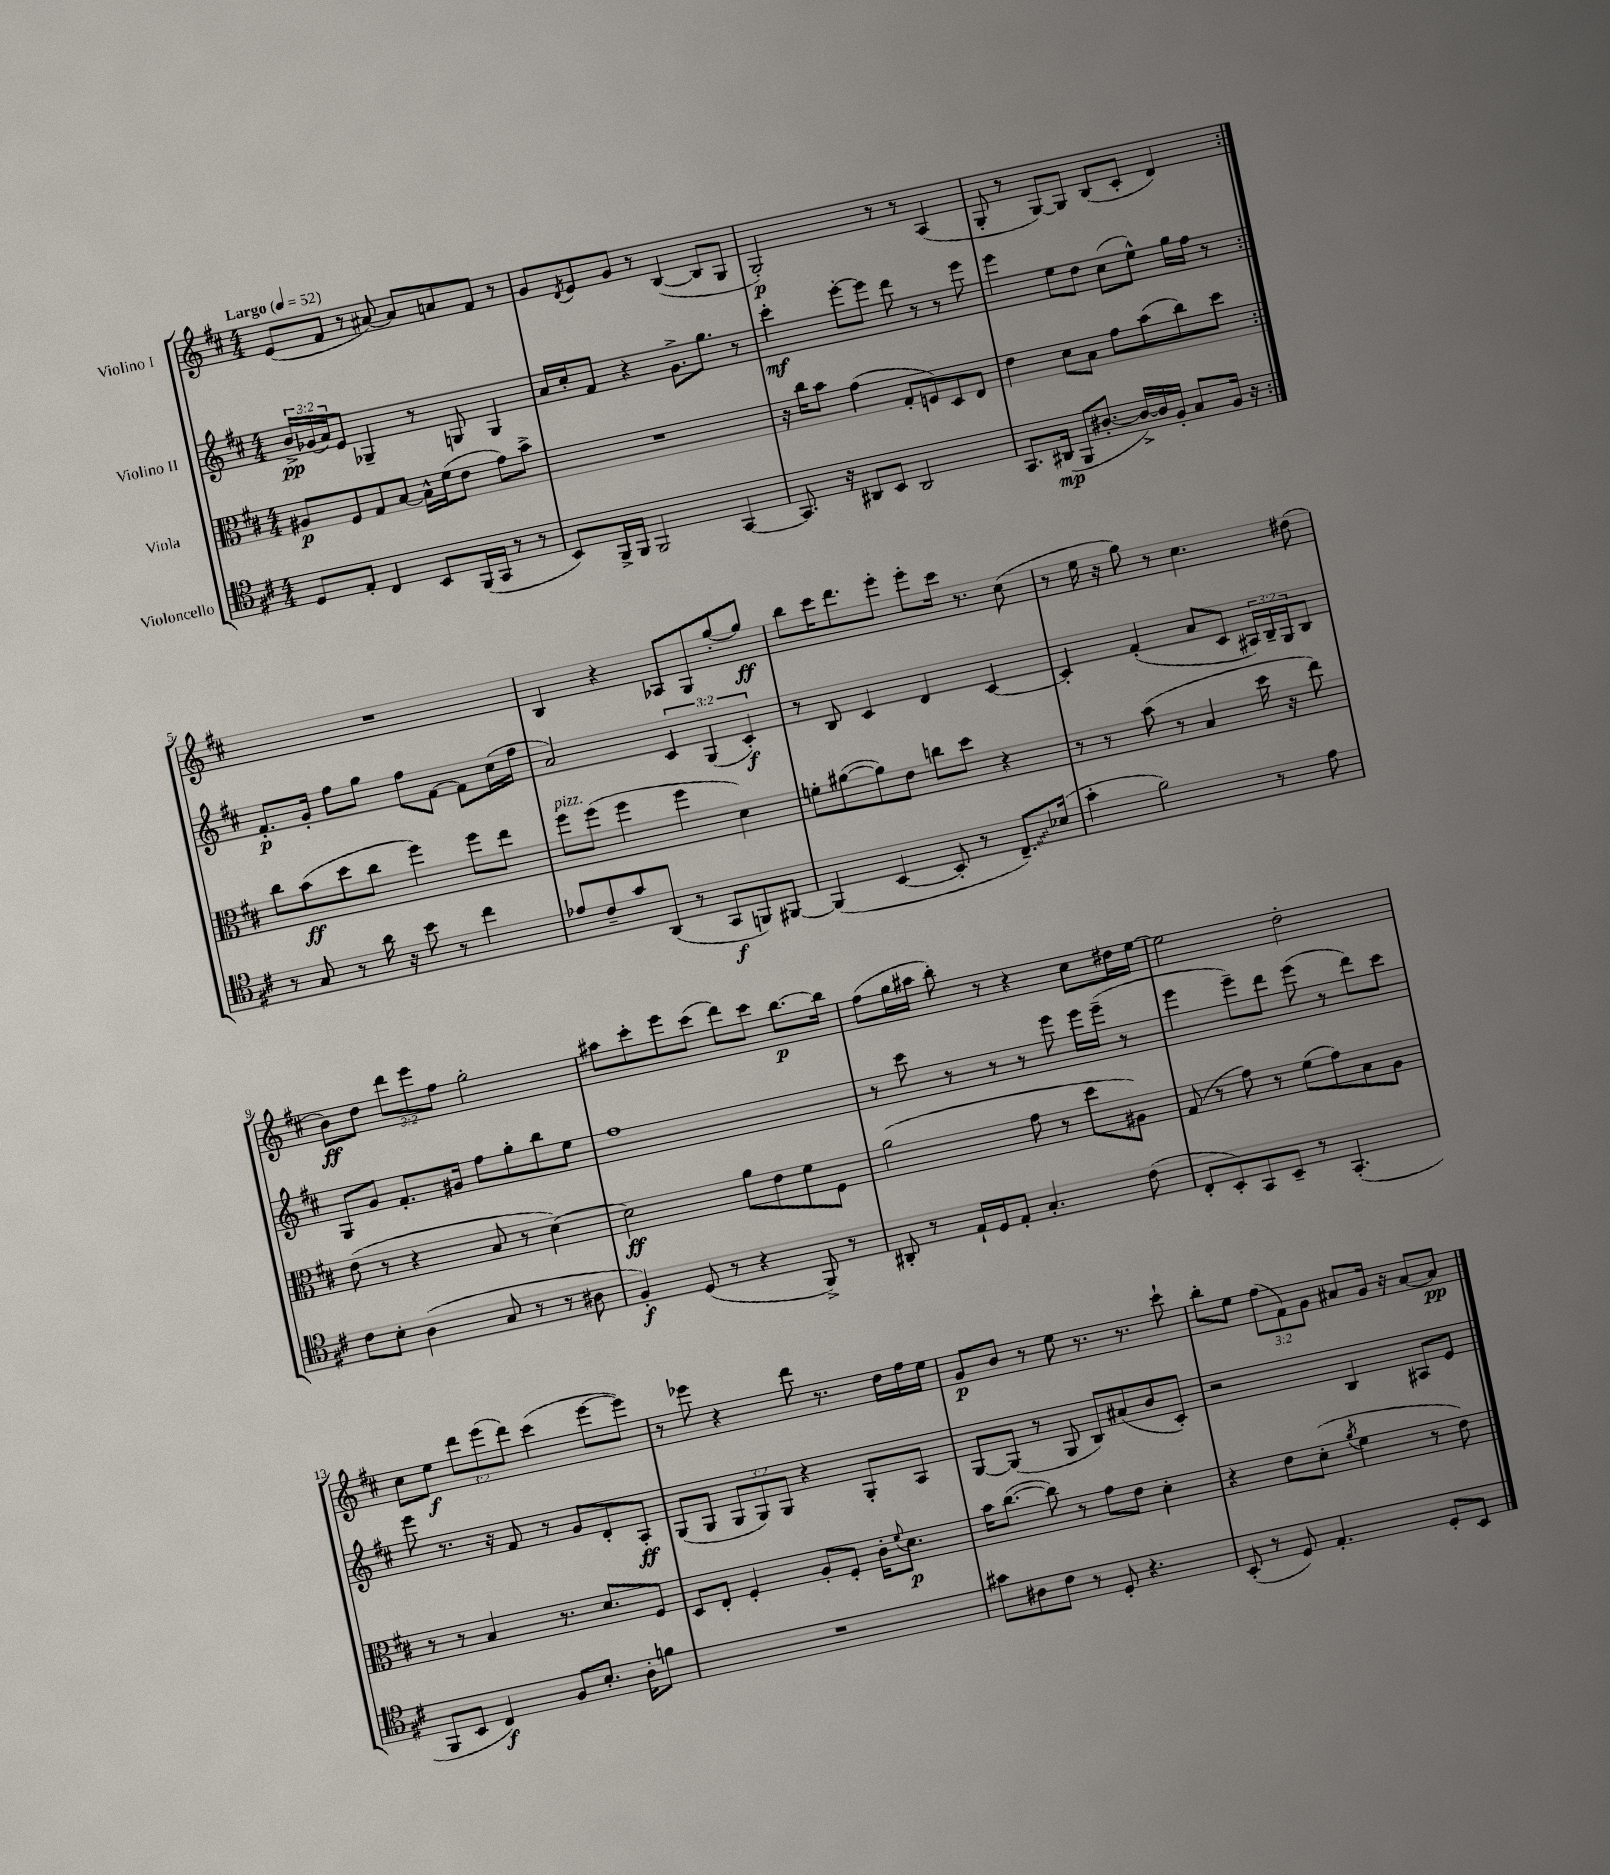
<<
\new StaffGroup <<
\new Staff = "s0" \with { instrumentName = "Violino I" } {
    \clef treble \key d \major \numericTimeSignature \time 4/4 \override Staff.TupletNumber.text = #tuplet-number::calc-fraction-text \tempo "Largo" 4 = 52
    \repeat volta 2 { e'8( fis'8 r8 ais'8~) ais'8 a'8 fis'8 r8 |
    g'8 \acciaccatura { d'8 } e'8 g'8 r8 b4~( b8 g8 |
    g2-.\p) r8 r8 a4( |
    g8-. r8 g8~) g8 b8( cis'8-. d'4) | }
    R1 |
    b4 r4 aes8 g8 g''8~-. g''8\ff |
    b''8 cis'''16 d'''8. e'''8-. e'''8-. cis'''16 r8. cis''8( |
    r8 e''16 r16 g''8) r8 cis''4. dis''8( |
    b'8\ff) d''8 \tuplet 3/2 { d'''8 e'''8 fis''8 } g''2-. |
    ais''8 cis'''8-. e'''8 cis'''8( d'''8) cis'''8 b''8.~\p b''16 |
    fis''8( g''16 ais''16 b''8-.) r8 r4 cis''8 dis''16 e''16~ |
    e''2 d''2-. |
    cis''8 e''8\f \tuplet 3/2 { d'''8 e'''8( d'''8) } cis'''4( e'''8~ e'''8) |
    r8 ees'''8 r4 d'''8 r8. d''16 fis''16 e''16 |
    g'8\p b'8 r8 e''8 r8. r8. cis'''8-! |
    b''8-. e''8 \tuplet 3/2 { fis''8( fis'8) g'8 } ais'8 g'16 r16 ais'8~ ais'8\pp \bar "|." |
}
\new Staff = "s1" \with { instrumentName = "Violino II" } {
    \clef treble \key d \major \numericTimeSignature \time 4/4 \override Staff.TupletNumber.text = #tuplet-number::calc-fraction-text
    \repeat volta 2 { \tuplet 3/2 { b'16->\pp ges'16( a'16) } e'8 ges4-- r8 g8 g4 |
    a'16 cis''16-. fis'8 r4 g'8.-> g''8. r8 |
    cis'''4-.\mf e'''8~-. e'''8 d'''8 r8 r8 e'''8 |
    e'''4 e''8 d''8 cis''8( e''8-^) g''16 fis''16 r8 | }
    fis'8.-.\p g'16-. fis''8 g''8 fis''8 fis'8~ fis'8 cis''16( fis''16 |
    a'2) \tuplet 3/2 { cis'4 g4( cis'4-.\f) } |
    r8 b8 cis'4 d'4 cis'4~ |
    cis'4-. fis'4-.( a'8 cis'8 \tuplet 3/2 { ais16) b16-- g16 } b8 |
    g8 g'8 fis'8.-. gis'16 fis''8 g''8-. b''8 e''8 |
    fis''1 |
    r8 cis'''8 r8 r8 r8 e'''8 e'''16 e'''16--( r8 |
    e'''4 e'''8--) d'''8 e'''8( r8 d'''8) cis'''8 |
    e'''8 r8. r16 fis'8 r8 g'8 d'8-. a8-.\ff |
    g8( g8 \tuplet 3/2 { g8 g8) g8 } r4 g8-. a8 |
    g8~ g8( r8 g8 b8) ais'8( b'8 cis'8-.) |
    r2 b4 ais8 e'8 \bar "|." |
}
\new Staff = "s2" \with { instrumentName = "Viola" } {
    \clef alto \key d \major \numericTimeSignature \time 4/4
    \repeat volta 2 { ais8\p fis8 g8 b8~ b16-^ fis'16( e'8 g'8) b'8-> |
    R1 |
    r16 cis''16 b'8 g'4( g8-. f8) d8 e8 |
    e'4 d'8 b8 g'8 b'8( cis''8) d''8 | }
    cis''8 b'8\ff( d''8 cis''8 fis''4) fis''8 e''8 |
    fis''8^\markup { \italic "pizz." } fis''8( fis''4 fis''4 d'4) |
    f'8-. ais'8~( ais'8) e'8 c''8 d''8 r4 |
    r8 r8 b'8( r8 b4 d''16 r16 e''8) |
    e'8( r8 r4 b8 r8 d'4~) |
    d'2\ff a'8 e'8 fis'8 fis8 |
    a'2( g'8 r8 d''8 ais8) |
    g8( r8 g'8) r8 fis'8( g'8) b8 a8 |
    r8 r8 b4 r8. d'8. fis8 |
    d8 e8-. fis4-. a8-. fis8-. cis'16-. \appoggiatura { fis'8 } d'8.\p |
    b'16 cis''8.~( cis''8) r8 g'8 e'8 d'4-. |
    r4 e'8 d'8-.( \acciaccatura { a'8 } fis'4 r8 e'8) \bar "|." |
}
\new Staff = "s3" \with { instrumentName = "Violoncello" } {
    \clef tenor \key d \major \numericTimeSignature \time 4/4
    \repeat volta 2 { d8 e8-. cis4 b,8 fis,16( g,16 r8 r8 |
    b,8) fis,16-> fis,16 fis,2 g,4~ |
    g,8. r16 ais,8 b,8 ais,2 |
    g,8. ais,16\mp( fis,8 ais8.~-. ais16~->) ais16 fis16-. g8 fis16 r16 | }
    r8 g8 r8 a'16 r16 b'8 r8 cis''4 |
    ees'8 cis'8-- g'8 a,8( r8 g,8\f f,8) fis,8~ |
    fis,4( b,4~ b,8-. r8 \once \override Glissando.style = #'zigzag cis8.--\glissando) bes16( |
    g'4-. fis'2) r8 e'8 |
    cis'8 b8-. a4( g8 r8 r8 ais8 |
    fis4-.\f) d8( r8 r4 fis,8->) r8 |
    ais,8-. r8 e16-! d16 e8-. g4.-. cis'8( |
    cis8-. b,8-.) g,8 b,8-- r8 g,4.-.( |
    fis,8 b,8 cis4\f) fis8 b8.-. a16-. f'8 |
    R1 |
    gis'8 ais8 cis'8 r8 d8-. r4. |
    b,8-.( r8 d8) e4.-. d8-. b,8 \bar "|." |
}
>>
>>
